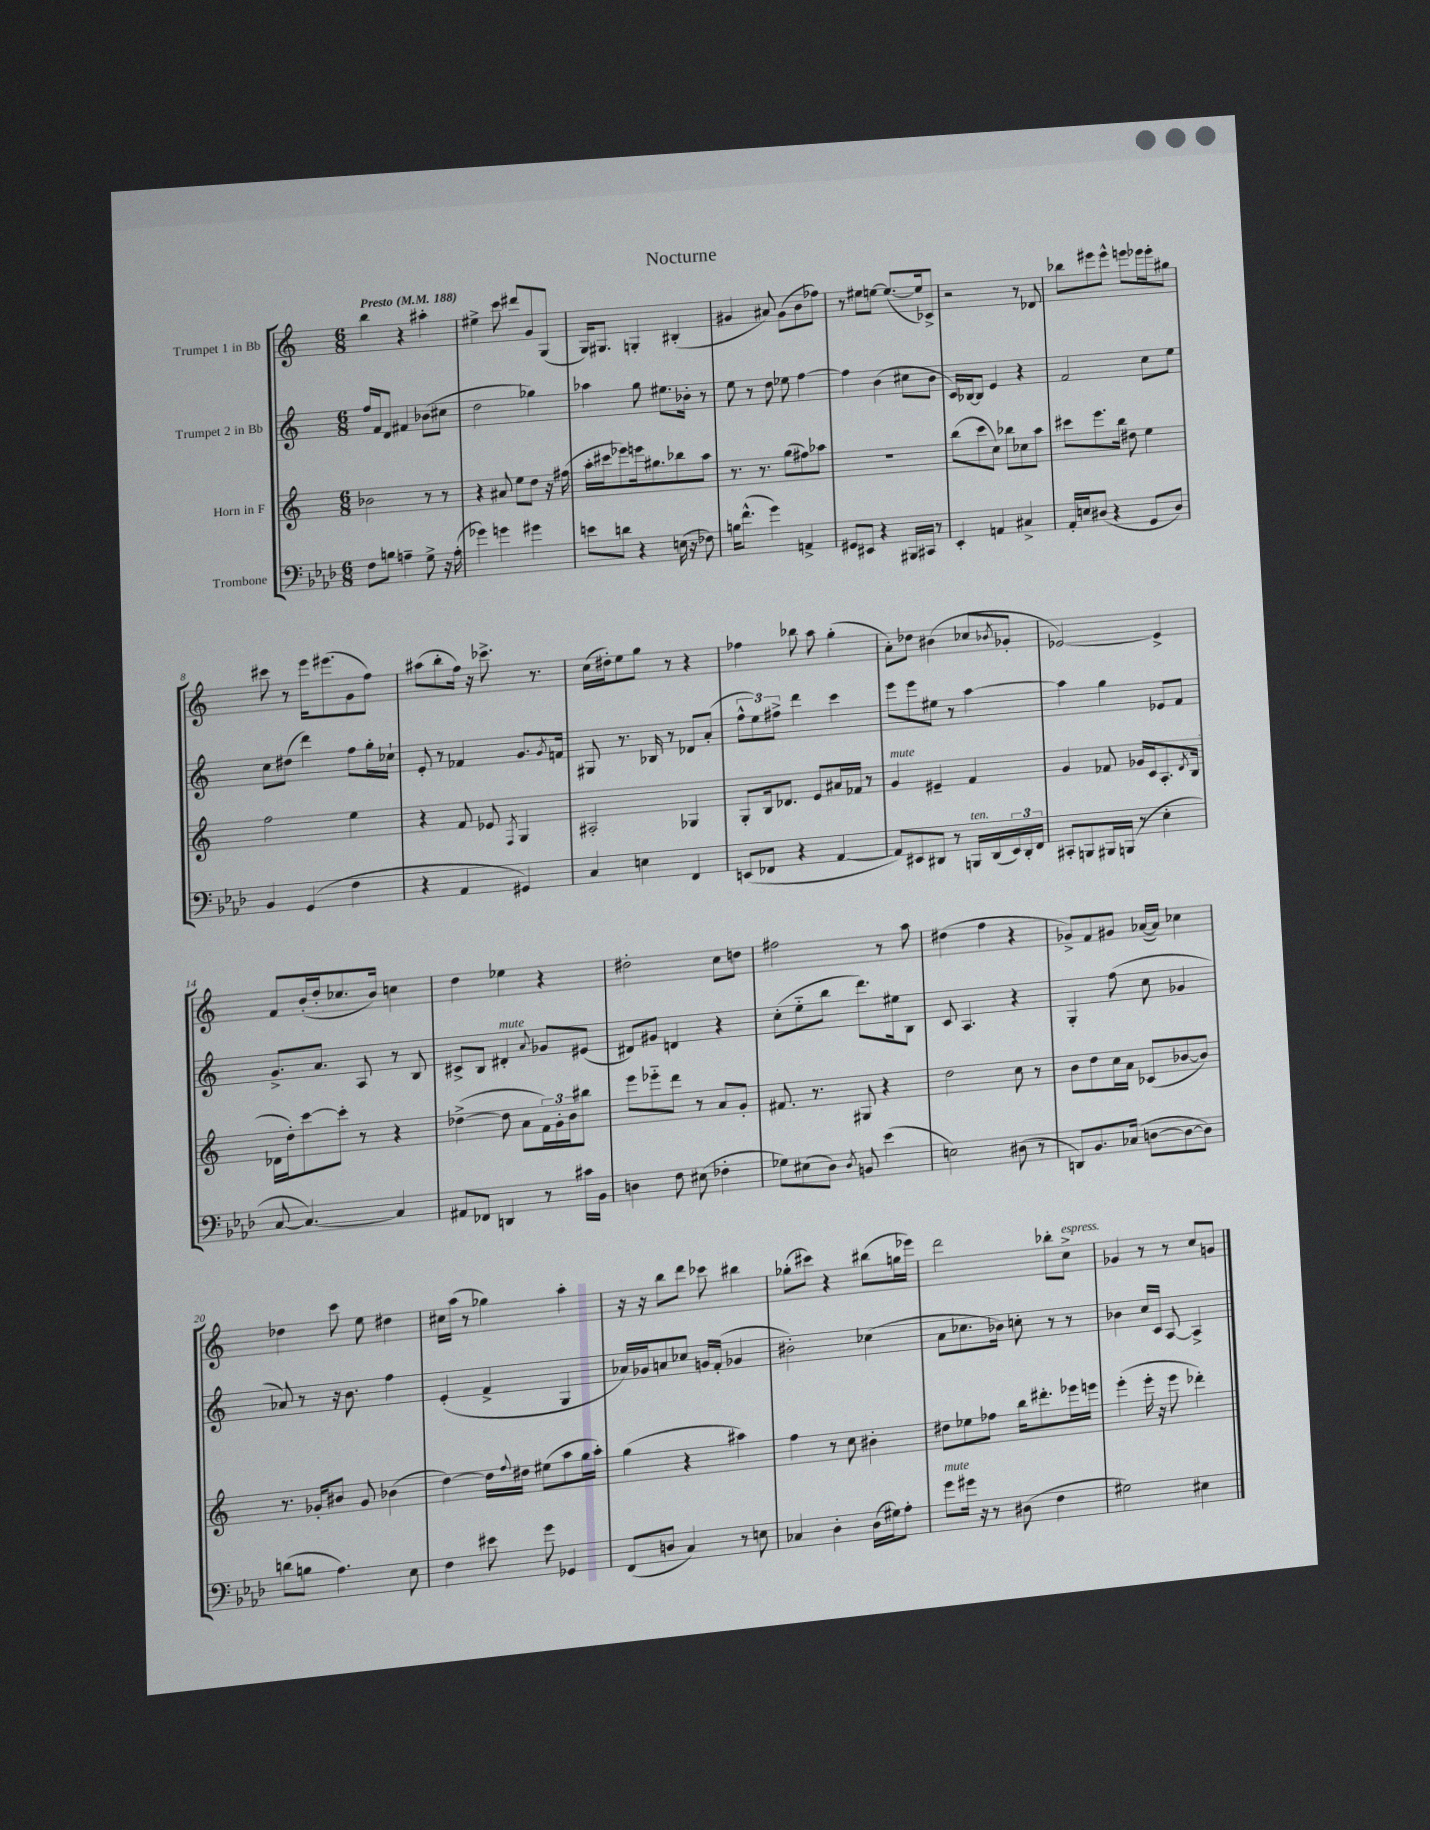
\header { title = "Nocturne" }
<<
\new StaffGroup <<
\new Staff = "s0" \with { instrumentName = "Trumpet 1 in Bb" } {
    \clef treble \key c \major \numericTimeSignature \time 6/8 \tempo "Presto" 4 = 188
    b''4 r4 ais''4-. |
    eis''4-> c'''8 dis'''8 g'8 g8( |
    g16) gis8. g4-. bis4-.( |
    gis'4 ais'8) gis'8( b'8 fes''8) |
    r8 eis''8 e''8~ e''8.~( e''16) ces'8-> |
    r2 r8 des'8 |
    bes''8 eis'''8 eis'''8-^ e'''8 ees'''16 ees'''16-. gis''8 |
    cis'''8 r8 e'''16 eis'''8.( g'8 f''8) |
    ais''8( b''8-. f''16) r16 ces'''8.-> r8. |
    c''16( dis''16-.) e''8 g''8 r8 r4 |
    fes''4 bes''8 a''8 g''4-.( |
    a'8-.) des''8 bis'4( ces''8 \acciaccatura { bes'8 } ges'8-. |
    ees'2~) ees'4-> |
    f'8 b'16-.( d''16-. ces''8. b'16) c''4 |
    d''4 ees''4 r4 |
    dis''2-. c''8 d''8 |
    fis''2 r8 a''8 |
    dis''4( f''4 r4 |
    ges'8->) f'8 gis'8 aes'16~( aes'16) ces''4 |
    des''4 c'''8 e''8 dis''4 |
    cis''16 a''16( r8 ges''4) a''4-. |
    r16 r16 b''8 d'''8 ces'''8 bis''4 |
    ges''8-.( cis'''8) r4 bis''8( g''16 ees'''16) |
    d'''2 bes''8-. c''8->^\markup { \italic "espress." } |
    ges'4 r8 r8 c''8 g'8 \bar "|." |
}
\new Staff = "s1" \with { instrumentName = "Trumpet 2 in Bb" } {
    \clef treble \key c \major \numericTimeSignature \time 6/8
    f''16 f'16 d'8 fis'4 bes'8( cis''8 |
    d''2 ges''4) |
    aes''4 g''8 eis''8. bes'16-. r8 |
    e''8 r8 d''8 ees''8 f''4~ |
    f''4 b'4( cis''8 b'8 |
    c'16) bes16~ bes8 e'4 r4 |
    f'2 c''8 e''8 |
    c''8 dis''8( d'''4) f''8 g''16-. ces''16-! |
    e'8-. r8 fes'4 g'8. \acciaccatura { g'8 } f'16 |
    gis8 r8. bes16 r8 des'8 a'8-.( |
    \tuplet 3/2 { f''8-^ e''8) fis''8-> } d'''4 c'''4 |
    e'''8 e'''8 eis''8 r8 a''4~ |
    a''4 g''4 ees'8 f'8 |
    g'8.-> a'8. a8 r8 b8 |
    cis'8-> b8 dis'4-.^\markup { \italic "mute" } \appoggiatura { a'8 } ges'8 eis'8( |
    dis'8) gis'8 d'4 r4 |
    c''8-.( e''8-_ b''8 d'''8.) eis''16 b8 |
    c'8 a4. r4 |
    g4-. f''8( c''8 ges'4 |
    aes'8) r8 r16 b'8. f''4 |
    e'4-.( f'4-> g4 |
    aes'16) ges'16 a'8 ces''8 g'16 f'16-.( ges'4 |
    bis'2-.) ces''4( |
    a'8 ces''8. bes'16) c''8-. r8 r8 |
    bes'4 c''16 c'16 a8~ a4-> \bar "|." |
}
\new Staff = "s2" \with { instrumentName = "Horn in F" } {
    \clef treble \key c \major \numericTimeSignature \time 6/8
    bes'2 r8 r8 |
    r4 ais'8 e''8 d''8 r16 fis''16( |
    a''16-. cis'''16 ees'''8) e'''16 gis''8. bes''8 a''8 |
    r8. r8. g''8( fis''8) aes''8 |
    R2. |
    b''8( c'''8 c''8) bes''8 ces''8 a''8 |
    cis'''8 e'''8. b''16 dis''8 e''4 |
    f''2 e''4 |
    r4 f'8 ees'8 \acciaccatura { f8 } g4 |
    ais2-. ges4 |
    g8-. b16 des'8. e'8 ais'16 fes'16 r8 |
    g'4^\markup { \italic "mute" } eis'4-- f'4 |
    g'4 fes'8 ges'16 c'16 a8.-. \acciaccatura { d'8 } b16( |
    des'16 d''16-.) c'''8~ c'''8-. r8 r4 |
    des''4~->( des''8 a'8 \tuplet 3/2 { f'16) g'16-. b'16 } bis''8 |
    e'''8 ees'''8-_ d'''8 r8 a'8 g'8-. |
    fis'8. r8. gis8 r4 |
    d''2 c''8 r8 |
    b'8 d''8 c''16 a'16 ces'8( bes'8~ bes'8) |
    r8. ges'16-. bis'8 ges'8 bes'4( |
    d''4~) d''16 \appoggiatura { f''8 } dis''16 eis''8( a''8 g''16 a''16-.) |
    g''4( r4 ais''4) |
    f''4 r8 c''8 bis'4-. |
    dis''8 ees''8 fes''8 b''16 dis'''8.-. ees'''16 e'''16 |
    e'''4-.( e'''16-. r16 e'''8 des'''4-.) \bar "|." |
}
\new Staff = "s3" \with { instrumentName = "Trombone" } {
    \clef bass \key aes \major \numericTimeSignature \time 6/8
    f8 b8 a4-- g8-> r16 a16-.( |
    ges'4) g'4 gis'4 |
    e'8 d'8 r4 e16( r16 fes8) |
    b16 f'8.-^( g'4) a,4-> |
    gis,8 eis,8 r4 bis,,16 cis,16 r8 |
    ees,4-. a,4 cis4-> |
    aes,16-. e16 dis8( r4 g,8 dis8) |
    bes,4 g,4( f4 |
    r4 aes,4 gis,4) |
    c4 e4 f,4 |
    e,8( fes,8 r4 aes,4~ |
    aes,8) eis,8 dis,8 r8 b,,16^\markup { \italic "ten." } dis,16( \tuplet 3/2 { eis,16) dis,16-. f,16 } |
    cis,8-. b,,8 bis,,16 b,,16( r8 ees4-. |
    c8~ c4.~) c4 |
    ais,8 fes,8 d,4 r8 cis'16 bes,16 |
    d4 f8 eis8( fes4-. |
    ges8) eis8( des8) \acciaccatura { des8 } b,8 ees'4( |
    e2) dis8( r8 |
    d,8) bes,8. ces16( d8~ d8~ d8) |
    d'8( b8 aes4.) ees8 |
    f4 eis'8 g'8 ges,4 |
    f,8( d8 c4) r8 e8 |
    ces4 des4-. des16( gis16) aes8-. |
    g'8^\markup { \italic "mute" } gis'16 r16 r8 dis8( f4 |
    gis2) eis4 \bar "|." |
}
>>
>>
